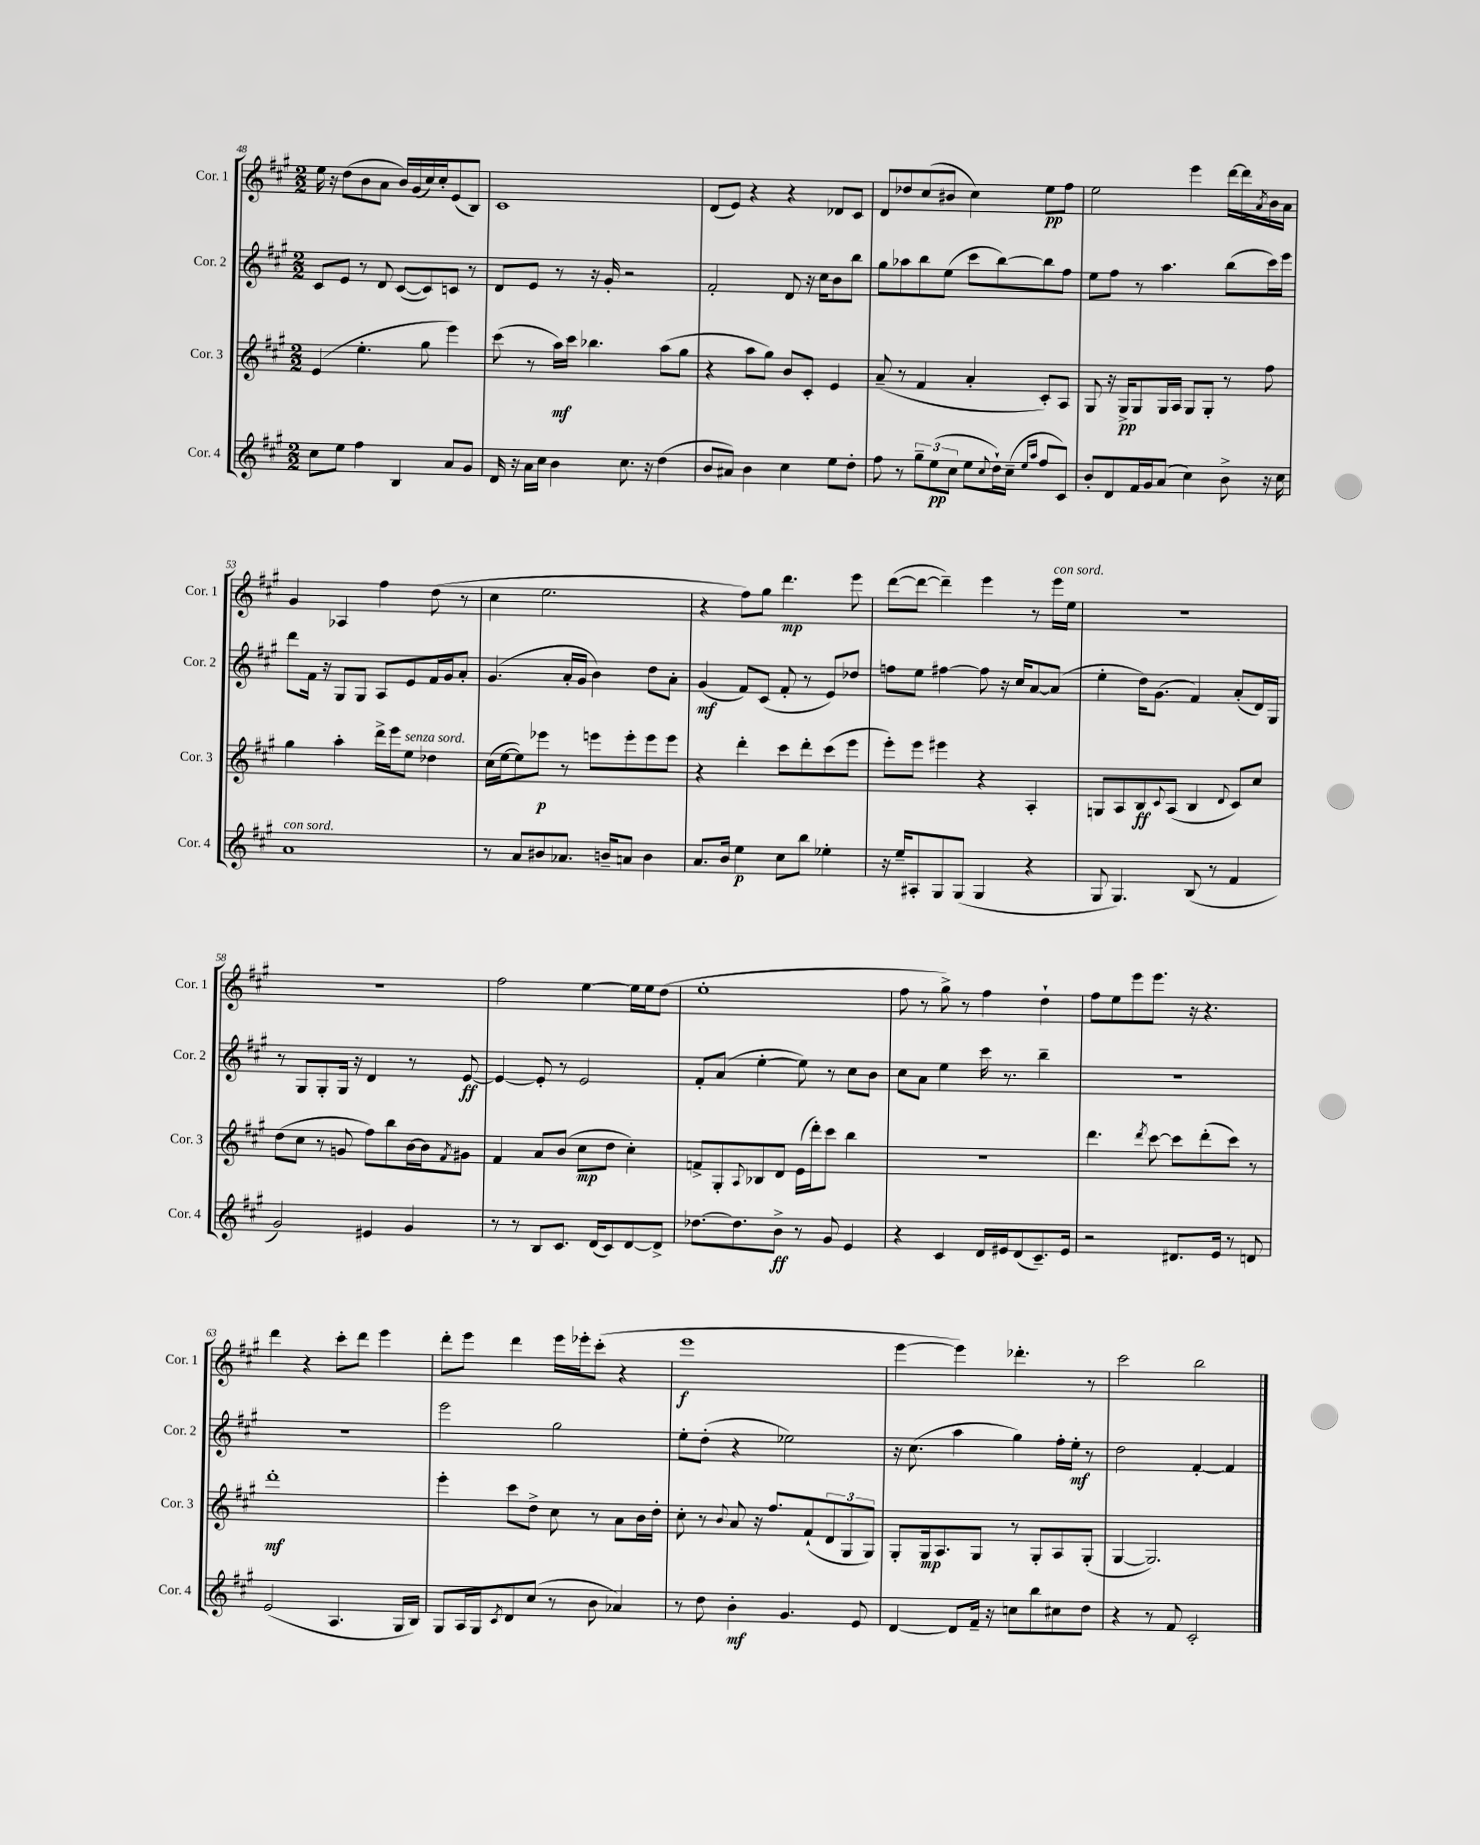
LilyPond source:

<<
\new StaffGroup <<
\new Staff = "s0" \with { instrumentName = "Cor. 1" shortInstrumentName = "Cor. 1" } {
    \clef treble \key a \major \numericTimeSignature \time 2/2
    e''16 r16 d''8( b'8 a'8 b'16) gis'16( cis''16) cis''16-. e'8( b8) |
    cis'1 |
    d'8( e'8) r4 r4 des'8 cis'8 |
    d'8 des''8 cis''8( bis'8 cis''4) e''8\pp fis''8 |
    e''2 e'''4 d'''16~ d'''16 \acciaccatura { a'8 } b'16 a'16 |
    gis'4 aes4 fis''4 d''8( r8 |
    cis''4 e''2. |
    r4 fis''8) gis''8 d'''4.\mp e'''8 |
    d'''8~( d'''8~ d'''4--) e'''4 r8 e'''16^\markup { \italic "con sord." } e''16 |
    R1 |
    r1 |
    fis''2 e''4~ e''16 e''16 d''8( |
    e''1-. |
    fis''8 r8 gis''8->) r8 fis''4 d''4-! |
    fis''8 e''8 e'''8 e'''8. r16 r4. |
    d'''4 r4 cis'''8-. d'''8 e'''4 |
    d'''8-. e'''8 d'''4 e'''16 ees'''16-. cis'''8-.( r4 |
    e'''1\f |
    e'''4~ e'''4) des'''4.-. r8 |
    cis'''2 b''2 \bar "|." |
}
\new Staff = "s1" \with { instrumentName = "Cor. 2" shortInstrumentName = "Cor. 2" } {
    \clef treble \key a \major \numericTimeSignature \time 2/2
    cis'8 e'8 r8 d'8 cis'8~( cis'8) c'8 r8 |
    d'8 e'8 r8 r16 gis'16-. r2 |
    fis'2-. d'8 r16 cis''16 b'8 b''8 |
    gis''8 aes''8 b''8 e''8( cis'''8 b''8~) b''8 fis''8 |
    e''8 fis''8 r8 a''4. b''8( cis'''16) e'''16 |
    d'''8 fis'16 r16 gis8 gis8 a8 e'8 fis'16 gis'16 a'8-. |
    gis'4.( a'16-. gis'16 b'4) d''8 a'8-. |
    gis'4\mf( fis'8) cis'8( fis'8-. r8 e'8) des''8 |
    f''8 e''8 fis''4~ fis''8 r16 cis''16 a'8~ a'8( |
    e''4-. d''16) gis'8.( fis'4) a'8-.( d'16) gis16 |
    r8 gis8 gis8-. gis16 r16 d'4 r8 e'8~\ff |
    e'4~ e'8-. r8 e'2 |
    fis'8-. a'8( e''4~-. e''8) r8 cis''8 b'8 |
    cis''8 a'8 e''4 cis'''16 r8. b''4-- |
    R1 |
    R1 |
    e'''2 gis''2 |
    e''8-. d''8-.( r4 ees''2) |
    r16 cis''8.( a''4 gis''4) fis''16-. e''16-.\mf r8 |
    d''2 fis'4~-. fis'4 \bar "|." |
}
\new Staff = "s2" \with { instrumentName = "Cor. 3" shortInstrumentName = "Cor. 3" } {
    \clef treble \key a \major \numericTimeSignature \time 2/2
    e'4( e''4.-. gis''8 e'''4) |
    cis'''8( r8 a''16\mf) cis'''16 bes''4. a''8( gis''8 |
    r4 a''8 gis''8) b'8 cis'8-. e'4 |
    a'8--( r8 fis'4 a'4-. cis'8-.) a8 |
    gis8 r16 gis16->\pp gis8 gis16 a16 gis8 gis8-. r8 fis''8 |
    gis''4 a''4-. d'''16-> e'''16 e''8^\markup { \italic "senza sord." } des''4 |
    cis''16( e''16~ e''8) ees'''8\p r8 e'''8 e'''8-. e'''8 e'''8 |
    r4 d'''4-. cis'''8 d'''8-. cis'''8( e'''8 |
    e'''8-.) e'''8 eis'''4 r4 a4-. |
    g8 a8 b8\ff \appoggiatura { cis'8 } a8( b4 \appoggiatura { d'8 } cis'8) cis''8 |
    d''8( cis''8 r8 g'8 fis''8) b''8 b'16~ b'16 \acciaccatura { fis'8 } gis'8 |
    fis'4 a'8 b'8( cis''8\mp d''8 cis''4-.) |
    f'8-> gis8-. \appoggiatura { a8 } bes8 d'8 e'16( d'''16-.) cis'''8 b''4 |
    R1 |
    d'''4. \acciaccatura { d'''8 } cis'''8~ cis'''8 d'''8-.( cis'''8) r8 |
    d'''1-.\mf |
    e'''4-. cis'''8 d''8-> cis''8 r8 a'8 b'16 d''16-. |
    cis''8-. r8 \appoggiatura { b'8 } a'8 r16 fis''8. fis'8-!( \tuplet 3/2 { d'8 gis8 gis8) } |
    gis8-. gis16\mp a8. gis8 r8 gis8-. a8 gis8-.( |
    gis4~ gis2.) \bar "|." |
}
\new Staff = "s3" \with { instrumentName = "Cor. 4" shortInstrumentName = "Cor. 4" } {
    \clef treble \key a \major \numericTimeSignature \time 2/2
    cis''8 e''8 fis''4 b4 a'8 gis'8 |
    d'16 r16 a'16 cis''16 b'4 cis''8. r16 d''4( |
    b'8 ais'8) b'4 cis''4 e''8 d''8-. |
    fis''8 r8 \tuplet 3/2 { gis''8-- e''8\pp( cis''8 } e''8 \appoggiatura { cis''8 } d''16-!) cis''16--( \grace { e''16 a''16 } fis''8 cis'8) |
    b'8-. d'8 fis'16 gis'16 a'8( cis''4) b'8-> r16 cis''16 |
    a'1^\markup { \italic "con sord." } |
    r8 a'8 bis'8 aes'8. b'16-- a'8 b'4 |
    a'8. b'16 e''4\p cis''8 b''8 ees''4-. |
    r16 e''16-- ais8-. gis8 gis8( gis4 r4 |
    gis8 gis4.) b8( r8 fis'4 |
    gis'2) eis'4 gis'4 |
    r8 r8 b8 cis'8. d'16( cis'8) d'8~ d'8-> |
    des''8.~ des''8. b'8->\ff r8 gis'8 e'4 |
    r4 cis'4 d'16 eis'16 d'8( cis'8.--) eis'16 |
    r2 dis'8. e'16 r8 d'8 |
    e'2( a4. gis16 b16) |
    gis8 a16 gis16 \acciaccatura { cis'8 } d'8 cis''8( r8 b'8 aes'4) |
    r8 d''8 b'4-.\mf gis'4. e'8 |
    d'4~ d'8 fis'16-- r16 c''8 b''8 cis''8 d''8 |
    r4 r8 fis'8 cis'2-. \bar "|." |
}
>>
>>
\layout { \context { \Score currentBarNumber = #48 } }
